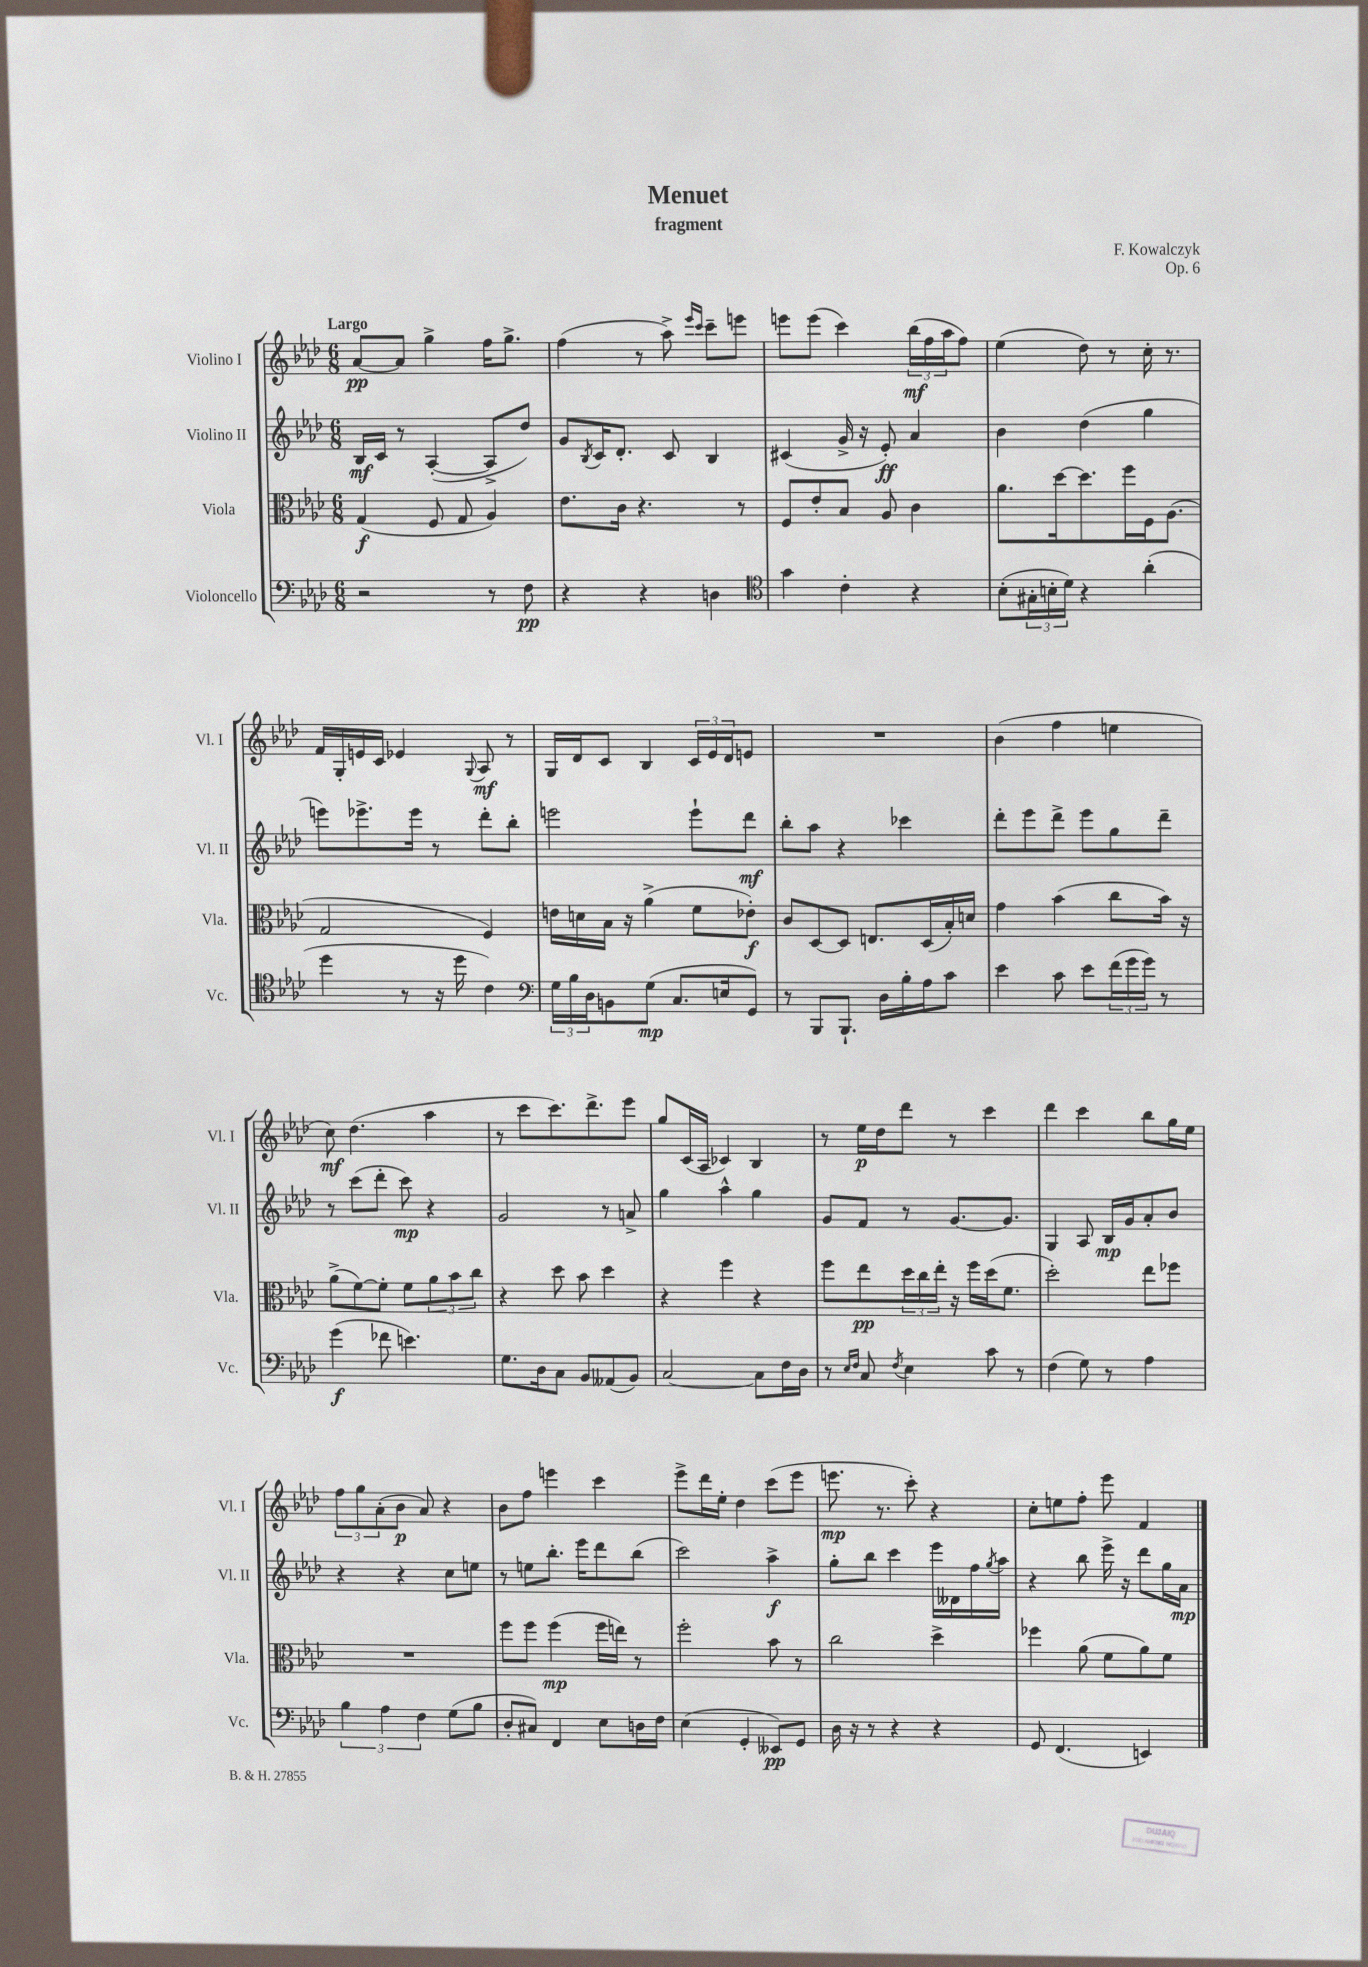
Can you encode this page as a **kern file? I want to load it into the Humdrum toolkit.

**kern	**kern	**kern	**kern
*staff4	*staff3	*staff2	*staff1
*clefF4	*clefC3	*clefG2	*clefG2
*k[b-e-a-d-]	*k[b-e-a-d-]	*k[b-e-a-d-]	*k[b-e-a-d-]
*M6/8	*M6/8	*M6/8	*M6/8
2r	(4G	16B-	[8a-
.	.	16c	.
.	.	8r	8a-]
.	8F	([4A-'	4gg^
.	8G	.	.
8r	4A-)	8A-^]	16ff
.	.	.	8.gg^
8F	.	8dd-)	.
=	=	=	=
4r	8.e-	8g	(4ff
.	.	8qB-	.
.	.	16c	.
.	16c	8.d-'	.
4r	4.r	.	8r
.	.	8c	8aa-^)
.	.	.	16qqeee-
.	.	.	16qqccc
4D	.	4B-	8ccc~
.	8r	.	8eee
=	=	=	=
*clefC4	*	*	*
4g	8F	(4c#	8eee
.	8e-'	.	(8eee
4c'	8B-	16g^	4ccc)
.	.	16r	.
.	8A-	8e-')	.
4r	4c	4a-	(24bb-
.	.	.	24ff
.	.	.	24aa-
.	.	.	8ff)
=	=	=	=
(8B-'	8.a-	4b-	(4ee-
24G#'	.	.	.
24B'	.	.	.
.	[16dd-	.	.
24d-)	.	.	.
4r	8.dd-]	(4dd-	8dd-)
.	.	.	8r
.	16ff	.	.
(4a-'	16F	4gg	16cc'
.	(8.A-	.	8.r
=	=	=	=
4dd-	2G	8eee)	16f
.	.	.	16G'
.	.	8.eee-^	16e
.	.	.	16c
8r	.	.	4e-
.	.	16eee-	.
16r	.	8r	.
16dd-	.	.	.
.	.	.	8qqG
4c)	4F)	8ddd-'	8A-
.	.	8bb-'	8r
=	=	=	=
*clefF4	*	*	*
24G	16e	2eee	16G
24B-	.	.	.
.	16d	.	16d-
24D-	.	.	.
8BB	16B-	.	8c
.	16r	.	.
(8G	(4a-^	.	4B-
8.C	.	.	.
.	8f	8eee`	24c
.	.	.	24e-
16E	.	.	.
.	.	.	24d-
8GG)	8e-')	8ddd-	8e
=	=	=	=
8r	8c	8bb-'	2.r
8BBB-	[8D-	8aa-	.
8.BBB-`	8D-]	4r	.
.	8.E	.	.
16D-	.	.	.
16B-'	.	4ccc-	.
16A-	(16D-	.	.
8c	16B-')	.	.
.	16d	.	.
=	=	=	=
4e-	4g	8ddd-'	(4b-
.	.	8eee-	.
8c	(4b-	8ddd-^	4ff
8e-	.	8eee-	.
(24f	8cc	8gg	4ee
24g	.	.	.
24g)	.	.	.
8r	16b-)	8ddd-~	.
.	16r	.	.
=	=	=	=
(4g	(8a-^	8r	8cc)
.	[8f)	(8ccc	(4.dd-
8f-	8f']	8ddd-'	.
4.e)	8f	8ccc)	.
.	12a-	4r	4aa-
.	12b-	.	.
.	12cc	.	.
=	=	=	=
8.G	4r	2g	8r
.	.	.	8ccc
16D-	.	.	.
8C	8dd-	.	8.ccc)
8BB-	8b-	.	.
.	.	.	8.ddd-^
(8AA--	4dd-	8r	.
8BB-)	.	8a^	8eee-
=	=	=	=
[2C	4r	4gg	8gg
.	.	.	(16c
.	.	.	16A-
.	4ff	4aa-^^	4c-)
8C]	4r	4gg	4B-
16F	.	.	.
16D-	.	.	.
=	=	=	=
8r	8ff	8g	8r
16qqE-	.	.	.
16qqF	.	.	.
8C	8ee-	8f	16ee-
.	.	.	16dd-
8qF	.	.	.
4E-	24dd-	8r	8ddd-
.	24cc	.	.
.	24ee-'	.	.
.	16r	[8.g	8r
.	16ff	.	.
8c	(16dd-	.	4ccc
.	8.f	8.g]	.
8r	.	.	.
=	=	=	=
(4F	2dd-')	4G	4ddd-
8G)	.	8A-	4ccc
8r	.	16B-	.
.	.	16g	.
4A-	8ee-	8a-'	8bb-
.	8ff-	8b-	16gg
.	.	.	16ee-
=	=	=	=
6B-	2.r	4r	12ff
.	.	.	12gg
6A-	.	.	(12a-'
.	.	4r	8b-
6F	.	.	.
.	.	.	8a-)
(8G	.	8cc	4r
8B-	.	8ee	.
=	=	=	=
8D-'	8ff	8r	8b-
8C#)	8ff	8ee	8ff
4FF	(4ff	8.bb-'	4eee
.	.	16eee-	.
8E-	16ff	8ddd-	4ccc
.	16ee)	.	.
16D	8r	(8bb-	.
16F	.	.	.
=	=	=	=
(4E-	2ff'	2ccc)	8eee-^
.	.	.	16ddd-
.	.	.	16ee-'
4GG'	.	.	4dd-
8EE--)	8b-	4aa-^	(8ccc
8GG	8r	.	8eee-
=	=	=	=
16D-	2cc	8gg'	8.eee
16r	.	.	.
8r	.	8bb-	.
.	.	.	8.r
4r	.	4ccc	.
.	.	.	8ccc')
4r	4dd-^	16eee-	4r
.	.	16d--	.
.	.	16ff	.
.	.	8qgg	.
.	.	16aa-	.
=	=	=	=
8GG	4ff-	4r	8cc'
(4.FF	.	.	8ee
.	(8a-	8bb-	8ff'
.	8f	16eee-^	8eee-
.	.	16r	.
4EE)	8a-)	8ddd-	4f
.	8f	16gg	.
.	.	16a-	.
==	==	==	==
*-	*-	*-	*-
